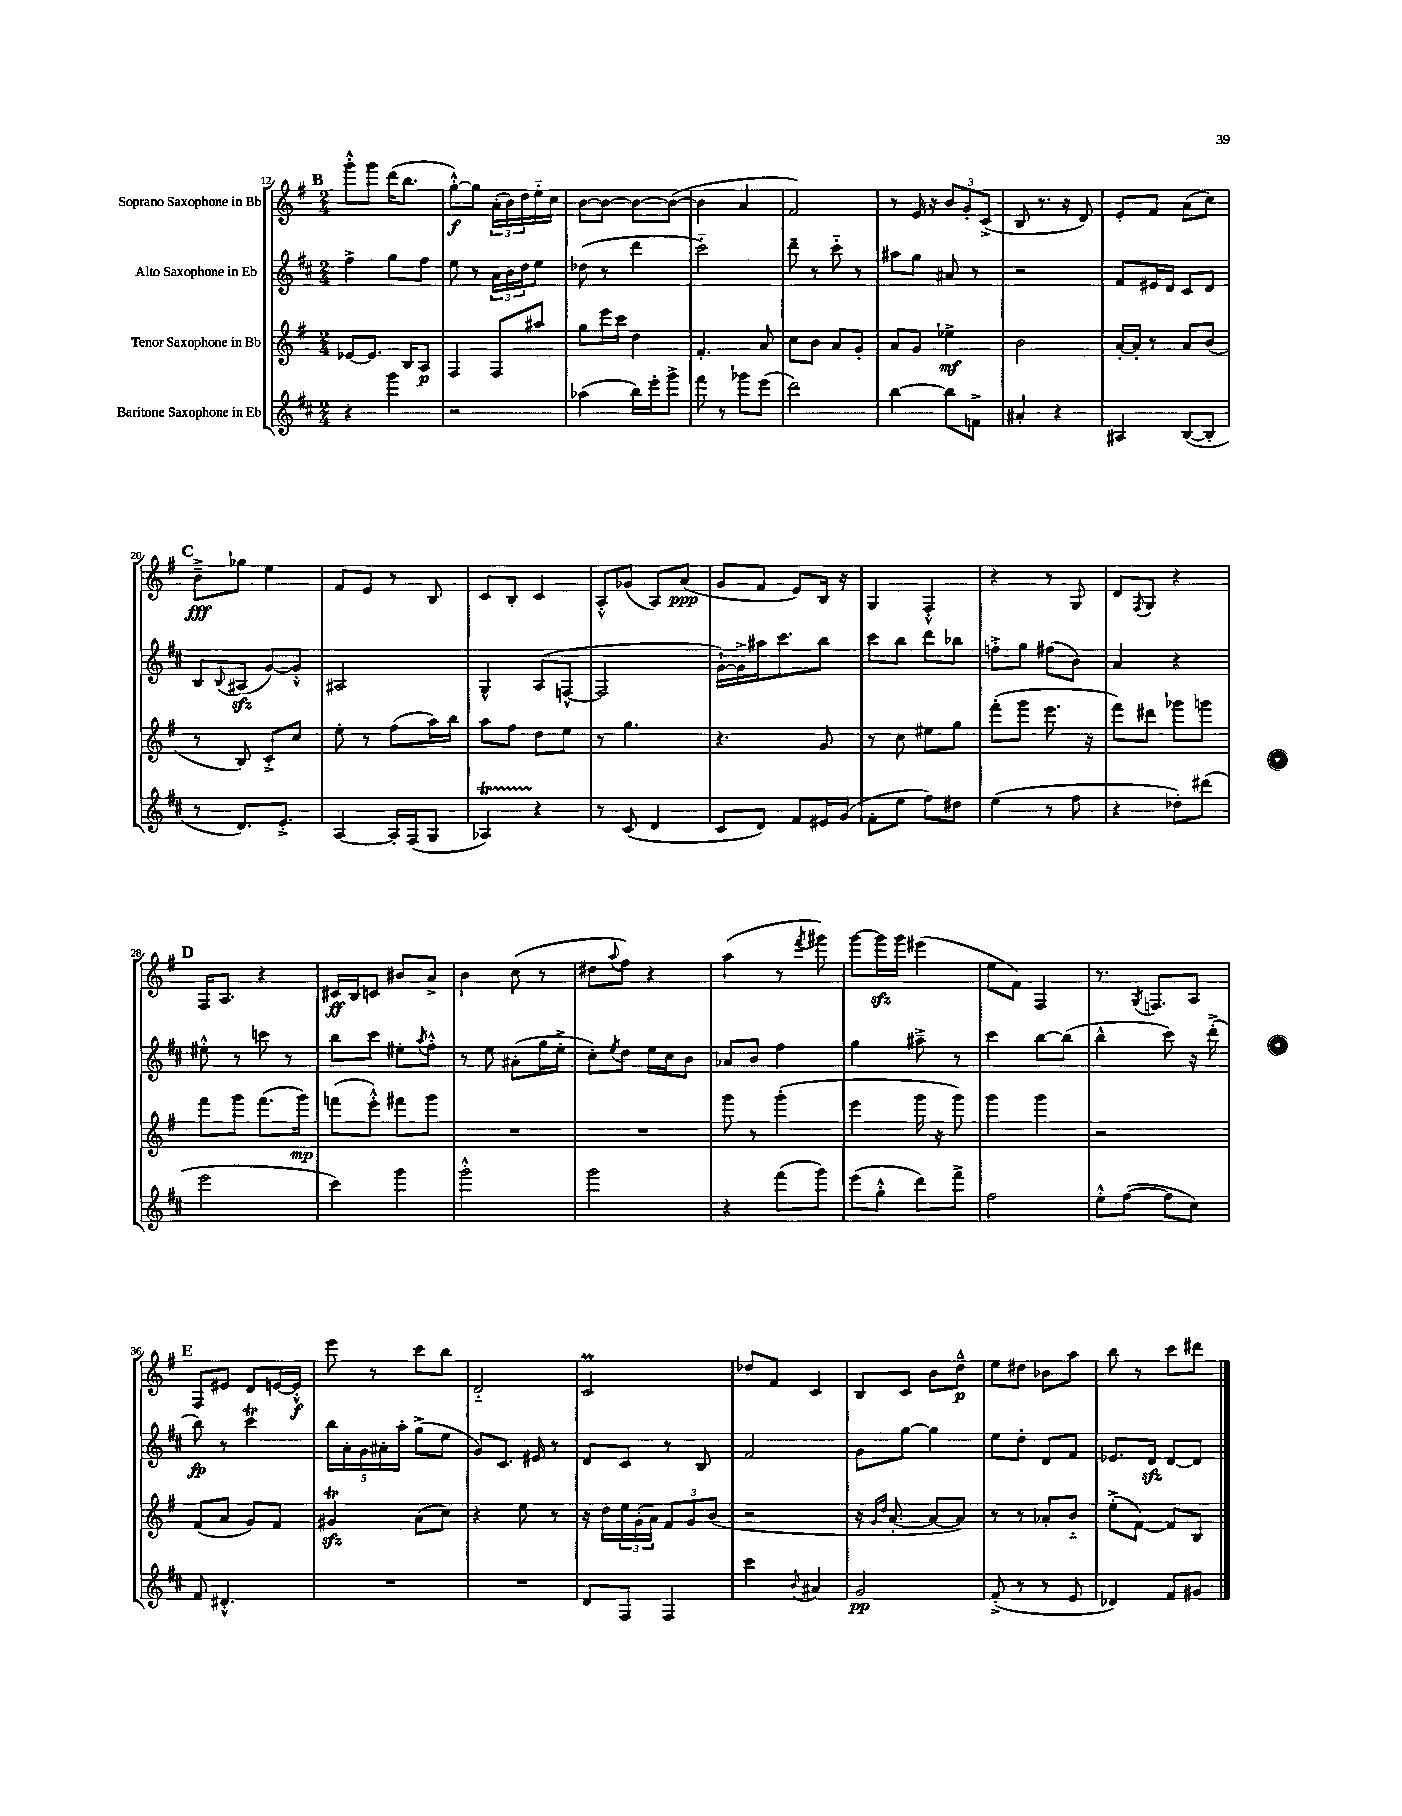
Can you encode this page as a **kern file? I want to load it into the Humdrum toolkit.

**kern	**kern	**kern	**kern
*staff4	*staff3	*staff2	*staff1
*clefG2	*clefG2	*clefG2	*clefG2
*k[f#c#]	*k[f#]	*k[f#c#]	*k[f#]
*M2/4	*M2/4	*M2/4	*M2/4
4r	[8e-	4ff#^	8ggg'^^
.	8.e-]	.	8ggg
4ggg	.	8gg	(16ddd
.	16B	.	8.bb
.	8A	8ff#	.
=	=	=	=
2r	4F#	8ee	[8gg'^^)
.	.	8r	8gg]
.	8F#	24a	(24a'
.	.	24b	24b)
.	.	24dd	24dd
.	8aa#	8ee	16ee'~
.	.	.	16cc
=	=	=	=
(4aa-	8gg	(8dd-	[8b
.	16eee	8r	8b_
.	16ccc	.	.
16bb)	4dd	4ddd	8b_
16eee'	.	.	.
8ggg^	.	.	(8b_
=	=	=	=
8fff#	4.f#'	2ccc#'~)	4b]
8r	.	.	.
8ggg-	.	.	4a
(8eee	8a	.	.
=	=	=	=
2ddd)	8cc	8ddd~	2f#)
.	8b	8r	.
.	8a	8ccc#'~	.
.	8g'	8r	.
=	=	=	=
[4bb	8a	8aa#	8r
.	8g	8gg	16e
.	.	.	16r
8bb]	4ee-^	8a#	12b
.	.	.	12g'
8f^	.	8r	.
.	.	.	(12c^
=	=	=	=
4a#'	2b	2r	8B
.	.	.	8.r
4r	.	.	.
.	.	.	16r
.	.	.	8d)
=	=	=	=
4A#	[16a'	8f#	8e'
.	16a']	.	.
.	8r	16e#	8f#
.	.	16d	.
([8B	8a	8c#	(8a
8B']	(8b	8d	8cc)
=	=	=	=
8r	8r	8B	8b~^
.	.	8qqB	.
8.d)	8B)	(8A#	8gg-
.	8c'^	[8g)	4ee
8.e'^	.	.	.
.	8cc	8g'^^]	.
=	=	=	=
[4A	8ee'	2A#	8f#
.	8r	.	8e
16A']	(8ff#	.	8r
(16F#	.	.	.
8G	16aa)	.	8B
.	16bb	.	.
=	=	=	=
4A-)	8aa	4G^^	8c
.	8ff#	.	8B'
4r	8dd	(8A	4c
.	8ee	[8F^^	.
=	=	=	=
8r	8r	2F]	8A'^^
(8c#	4.gg	.	(8g-
4d	.	.	8A)
.	.	.	(8a
=	=	=	=
8c#	4.r	[16g`)	8g
.	.	16g^]	.
8d)	.	16aa#	8f#
.	.	8.ccc#	.
8f#	.	.	8e)
16e#	8g	8bb	16B
(16g	.	.	16r
=	=	=	=
8f#'	8r	8ccc#	4G
8ee	8cc	8bb	.
8ff#)	8ee#	8ddd	4F#'^^
8dd#	8gg	8bb-	.
=	=	=	=
(4ee	(8fff#'	8ff'^	4r
.	8ggg	8gg	.
8r	8.eee	(8ff#	8r
8ff#	.	8b)	8G
.	16r	.	.
=	=	=	=
4r	8fff#)	4a	8d
.	.	.	8qF#
.	8ddd#	.	8G
8dd-')	8ggg-	4r	4r
(8ddd#	8ggg	.	.
=	=	=	=
2eee	8fff#	8ee#'^^	16F#
.	.	.	8.A
.	8ggg	8r	.
.	(8.fff#	8ccc	4r
.	.	8r	.
.	16ggg)	.	.
=	=	=	=
4ccc#)	(8fff	8bb	16c#
.	.	.	16B
.	8eee'^^)	8ccc#	8c
4ggg	8fff#	8ee#'	8b#
.	.	8qaa	.
.	8ggg	8ff#'^^	8a^
=	=	=	=
2ggg'^^	2r	8r	4b
.	.	8ee	.
.	.	(8a#'	(8cc
.	.	16gg	8r
.	.	16ee'^	.
=	=	=	=
2ggg	2r	8cc#')	8dd#
.	.	8qee	8qqaa
.	.	8dd	8ff#)
.	.	16ee	4r
.	.	16cc#	.
.	.	8b	.
=	=	=	=
4r	8ggg	8a-	(4aa
.	8r	8b	.
(8fff#	(4ggg'	4ff#	8r
.	.	.	8qfff#
8ggg)	.	.	8ggg#)
=	=	=	=
(8eee	4eee	4gg	[8ggg
8gg'^^	.	.	16ggg]
.	.	.	16ggg
8ddd)	16ggg	8aa#~^	(4eee#
.	16r	.	.
8fff#^	8ggg)	8r	.
=	=	=	=
2ff#	4ggg	4ccc#	8ee
.	.	.	8f#)
.	4ggg	[8bb	4F#
.	.	(8bb]	.
=	=	=	=
8ee'^^	2r	4bb^^	8.r
([8ff#	.	.	.
.	.	.	8qG
.	.	.	8.F
8ff#]	.	8ccc#)	.
8cc#)	.	16r	8A
.	.	(16ddd'^	.
=	=	=	=
8f#	(8f#	8bb)	8F#
4.d#'^^	8a	8r	8e#
.	8g)	4ccc#	8d
.	8f#	.	[16e
.	.	.	16e'^^]
=	=	=	=
2r	4g#	20bb	8eee
.	.	20a'	.
.	.	20g	.
.	.	.	8r
.	.	20a#'	.
.	.	20aa'	.
.	(8a	(8gg^	8ccc
.	8cc)	8ee	8bb
=	=	=	=
2r	4r	8g)	2d'~
.	.	8.c#	.
.	8ee	.	.
.	.	16e#	.
.	8r	8r	.
=	=	=	=
8d	16r	8d	2c
.	16dd	.	.
8F#	24ee	8c#	.
.	(24g'	.	.
.	24a)	.	.
4F#	12f#	8r	.
.	12g	.	.
.	.	8B	.
.	(12b	.	.
=	=	=	=
4ccc#	2r	2f#	8dd-
.	.	.	8f#
8qqb	.	.	.
4a#	.	.	4c
=	=	=	=
2g	16r	8g	8B
.	16qqg	.	.
.	16qqdd	.	.
.	[8.a'	.	.
.	.	[8gg	8c
.	8a_	4gg]	8b
.	8a])	.	8dd~^^
=	=	=	=
(8f#'^	8r	8ee	8ee
8r	8r	8dd'	8dd#
8r	8a-'	8d	8b-
8e	8b'~	8f#	8aa
=	=	=	=
4d-)	(8ee'^	8.e-	8bb
.	[8f#)	.	8r
.	.	16d	.
8f#	8f#]	[8d	8ccc
8g#	8B	8d]	8ddd#
==	==	==	==
*-	*-	*-	*-
